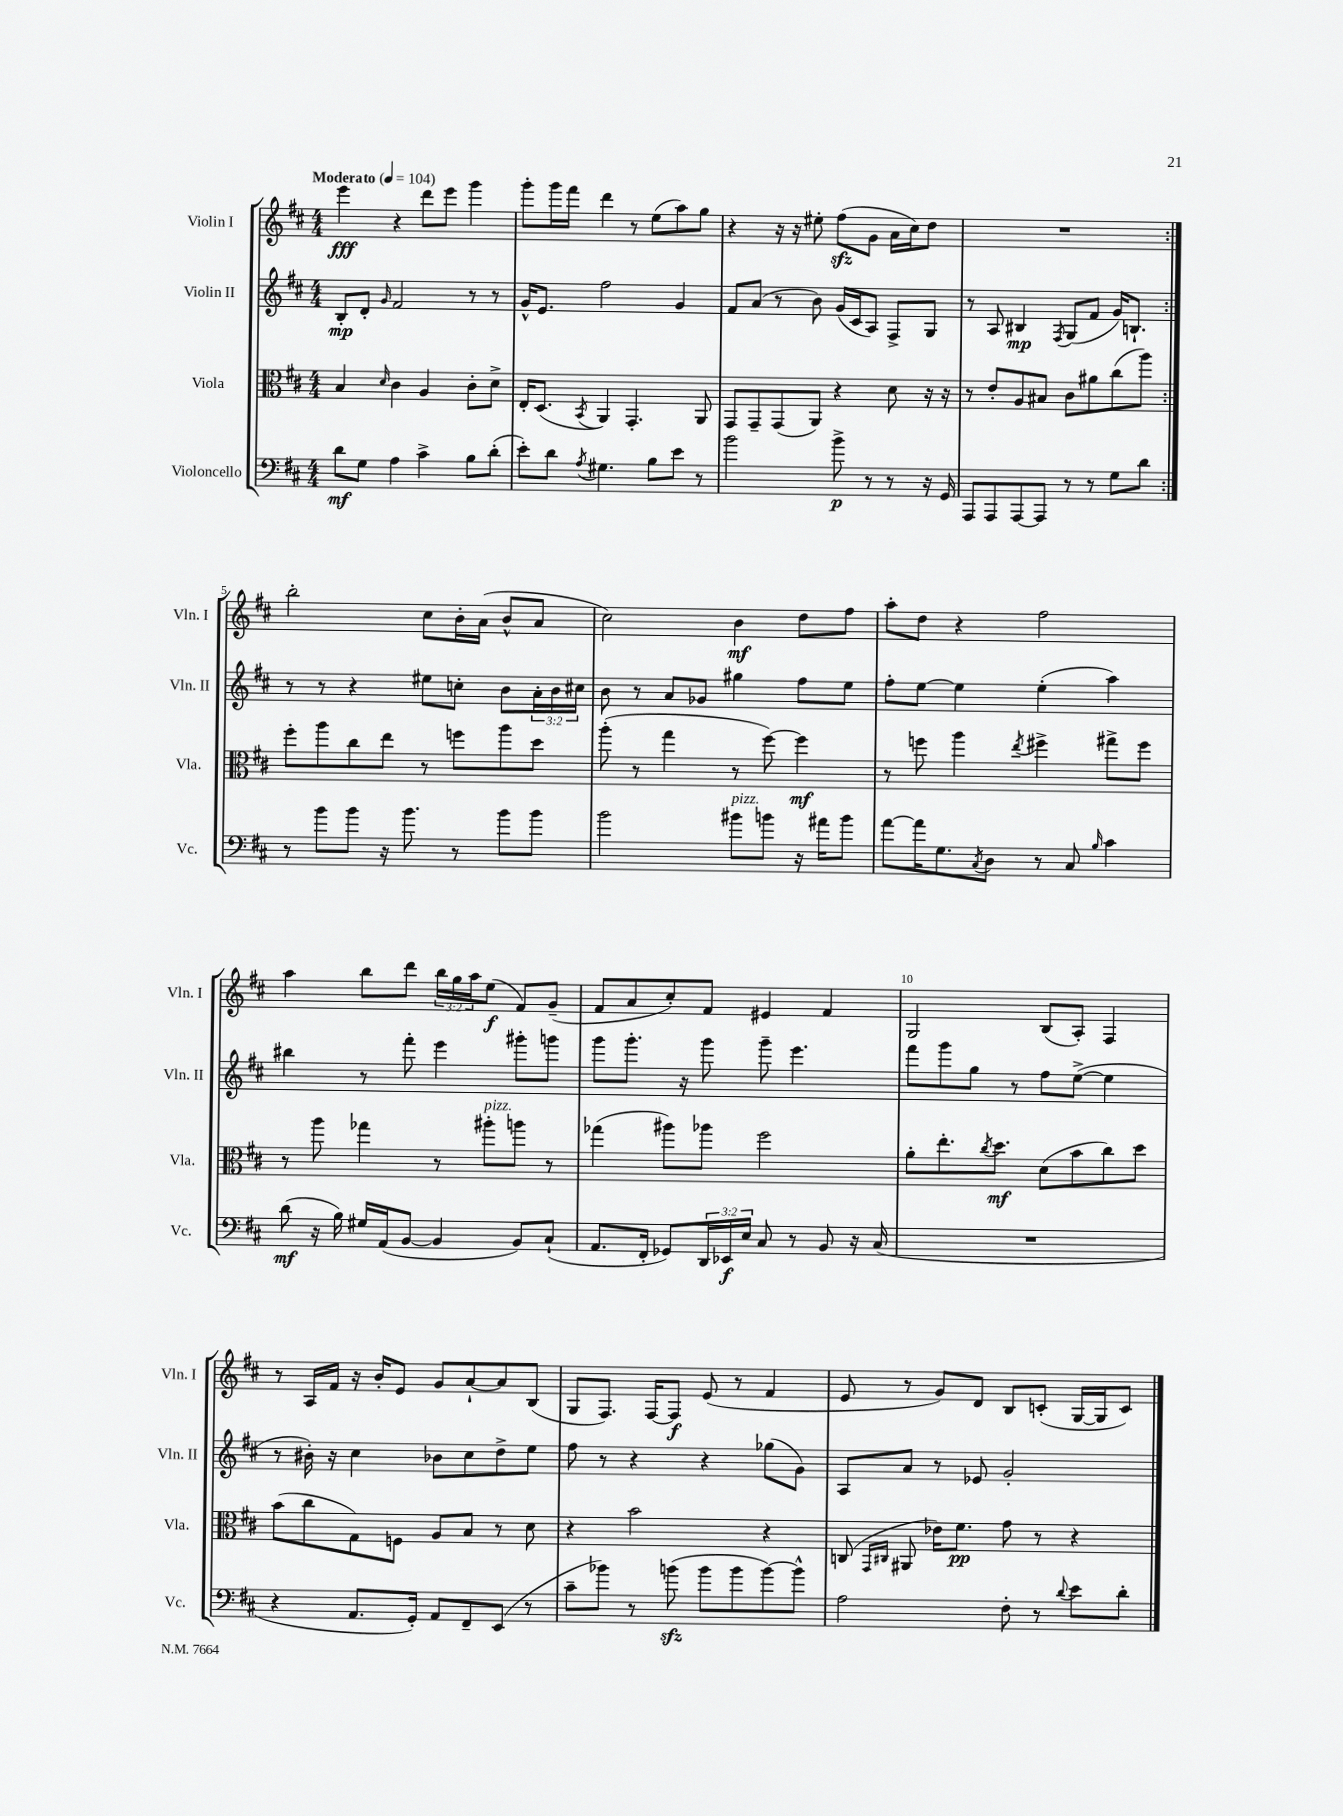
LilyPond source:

<<
\new StaffGroup <<
\new Staff = "s0" \with { instrumentName = "Violin I" shortInstrumentName = "Vln. I" } {
    \clef treble \key d \major \numericTimeSignature \time 4/4 \override Staff.TupletNumber.text = #tuplet-number::calc-fraction-text \tempo "Moderato" 4 = 104
    \repeat volta 2 { e'''4\fff r4 d'''8 e'''8 g'''4 |
    g'''8-. g'''16 fis'''16 d'''4 r8 e''8( a''8) g''8 |
    r4 r16 r16 eis''8-. fis''8\sfz( g'8 a'16 cis''16) d''8 |
    R1 | }
    b''2-. cis''8 b'16-. a'16( b'8-^ a'8 |
    cis''2) b'4\mf d''8 fis''8 |
    a''8-. d''8 r4 fis''2 |
    a''4 b''8 d'''8 \tuplet 3/2 { b''16 g''16 a''16 } e''8\f( fis'8) g'8--( |
    fis'8 a'8 cis''8-.) fis'8 eis'4 fis'4 |
    g2 b8( a8-.) fis4 |
    r8 a16 fis'16 r16 b'16-. e'8 g'8 a'8~-! a'8 b8( |
    g8 fis8.) fis16~ fis8\f e'8( r8 fis'4 |
    e'8 r8 g'8) d'8 b8 c'8-.( g16~ g16 c'8) \bar "|." |
}
\new Staff = "s1" \with { instrumentName = "Violin II" shortInstrumentName = "Vln. II" } {
    \clef treble \key d \major \numericTimeSignature \time 4/4 \override Staff.TupletNumber.text = #tuplet-number::calc-fraction-text
    \repeat volta 2 { b8-.\mp d'8-. \grace { g'16 } fis'2 r8 r8 |
    g'16-^ e'8. fis''2 g'4 |
    fis'8 a'8( r8 b'8) g'16( cis'16 a8) fis8-> g8 |
    r8 a8 bis4\mp \acciaccatura { fis8 } g8( fis'8 g'16) b8.-! | }
    r8 r8 r4 eis''8 c''8-. b'8 \tuplet 3/2 { a'16-. b'16 cis''16 } |
    b'8 r8 a'8 ges'8 gis''4 fis''8 e''8 |
    fis''8-. e''8~ e''4 e''4-.( a''4) |
    bis''4 r8 fis'''8-. e'''4 gis'''8-. g'''8 |
    g'''8 g'''8.-. r16 g'''8 g'''8-- e'''4. |
    fis'''8 g'''8 g''8 r8 fis''8 e''8~->( e''4 |
    r8 bis'16-.) r16 cis''4 bes'8 cis''8 d''8-> e''8 |
    fis''8 r8 r4 r4 ges''8( g'8) |
    a8 a'8 r8 ees'8 g'2-. \bar "|." |
}
\new Staff = "s2" \with { instrumentName = "Viola" shortInstrumentName = "Vla." } {
    \clef alto \key d \major \numericTimeSignature \time 4/4
    \repeat volta 2 { b4 \grace { d'16 } cis'4 a4 cis'8-. d'8-> |
    e16-. d8.( \acciaccatura { b,8 } a,4) g,4.-. a,8 |
    g,8 g,8-- g,8( a,8) r4 d'8 r16 r16 |
    r8 e'8-. a8 bis8 cis'8 ais'8 cis''8( a''8) | }
    fis''8-. a''8 cis''8 e''8 r8 f''8 a''8 d''8 |
    a''8-.( r8 g''4 r8 fis''8~) fis''4\mf |
    r8 f''8 a''4 \acciaccatura { e''8 } fis''4-> gis''8-> fis''8 |
    r8 a''8 ges''4 r8 ais''8-.^\markup { \italic "pizz." } a''8 r8 |
    ges''4( ais''8) aes''8 fis''2 |
    a'8-. e''8.-. \acciaccatura { cis''8 } d''8.\mf d'8( b'8 cis''8) d''8 |
    b'8( cis''8 g8) f8 a8 b8 r8 d'8 |
    r4 b'2 r4 |
    c8( \grace { g,16 cis16 } ais,8 ees'16) fis'8.\pp g'8 r8 r4 \bar "|." |
}
\new Staff = "s3" \with { instrumentName = "Violoncello" shortInstrumentName = "Vc." } {
    \clef bass \key d \major \numericTimeSignature \time 4/4 \override Staff.TupletNumber.text = #tuplet-number::calc-fraction-text
    \repeat volta 2 { d'8\mf g8 a4 cis'4-> b8 d'8-.( |
    e'8-.) d'8 \acciaccatura { a8 } gis4. b8 e'8 r8 |
    b'2 b'8->\p r8 r8 r16 g,16 |
    a,,8 a,,8 a,,8~ a,,8 r8 r8 g8 d'8 | }
    r8 b'8 b'8 r16 b'8. r8 b'8 b'8 |
    b'2 bis'8^\markup { \italic "pizz." } b'8 r16 ais'16 b'8 |
    a'8~ a'16 g8. \acciaccatura { cis8 } d8 r8 cis8 \grace { b16 } cis'4 |
    d'8\mf( r16 b16) gis16 a,16( b,8~ b,4 b,8) cis8-!( |
    a,8. fis,16-. ges,8) \tuplet 3/2 { d,16 ees,16\f e16 } cis8 r8 b,8 r16 cis16( |
    R1 |
    r4 a,8. g,16-.) a,8 fis,8-- e,8( r8 |
    cis'8-- bes'8) r8 b'8\sfz( b'8 b'8 b'8~) b'8-^ |
    a2 fis8-. r8 \appoggiatura { d'8 } e'8 d'8-. \bar "|." |
}
>>
>>
\layout { \context { \Score \override BarNumber.break-visibility = ##(#f #t #t) barNumberVisibility = #(every-nth-bar-number-visible 5) } }
